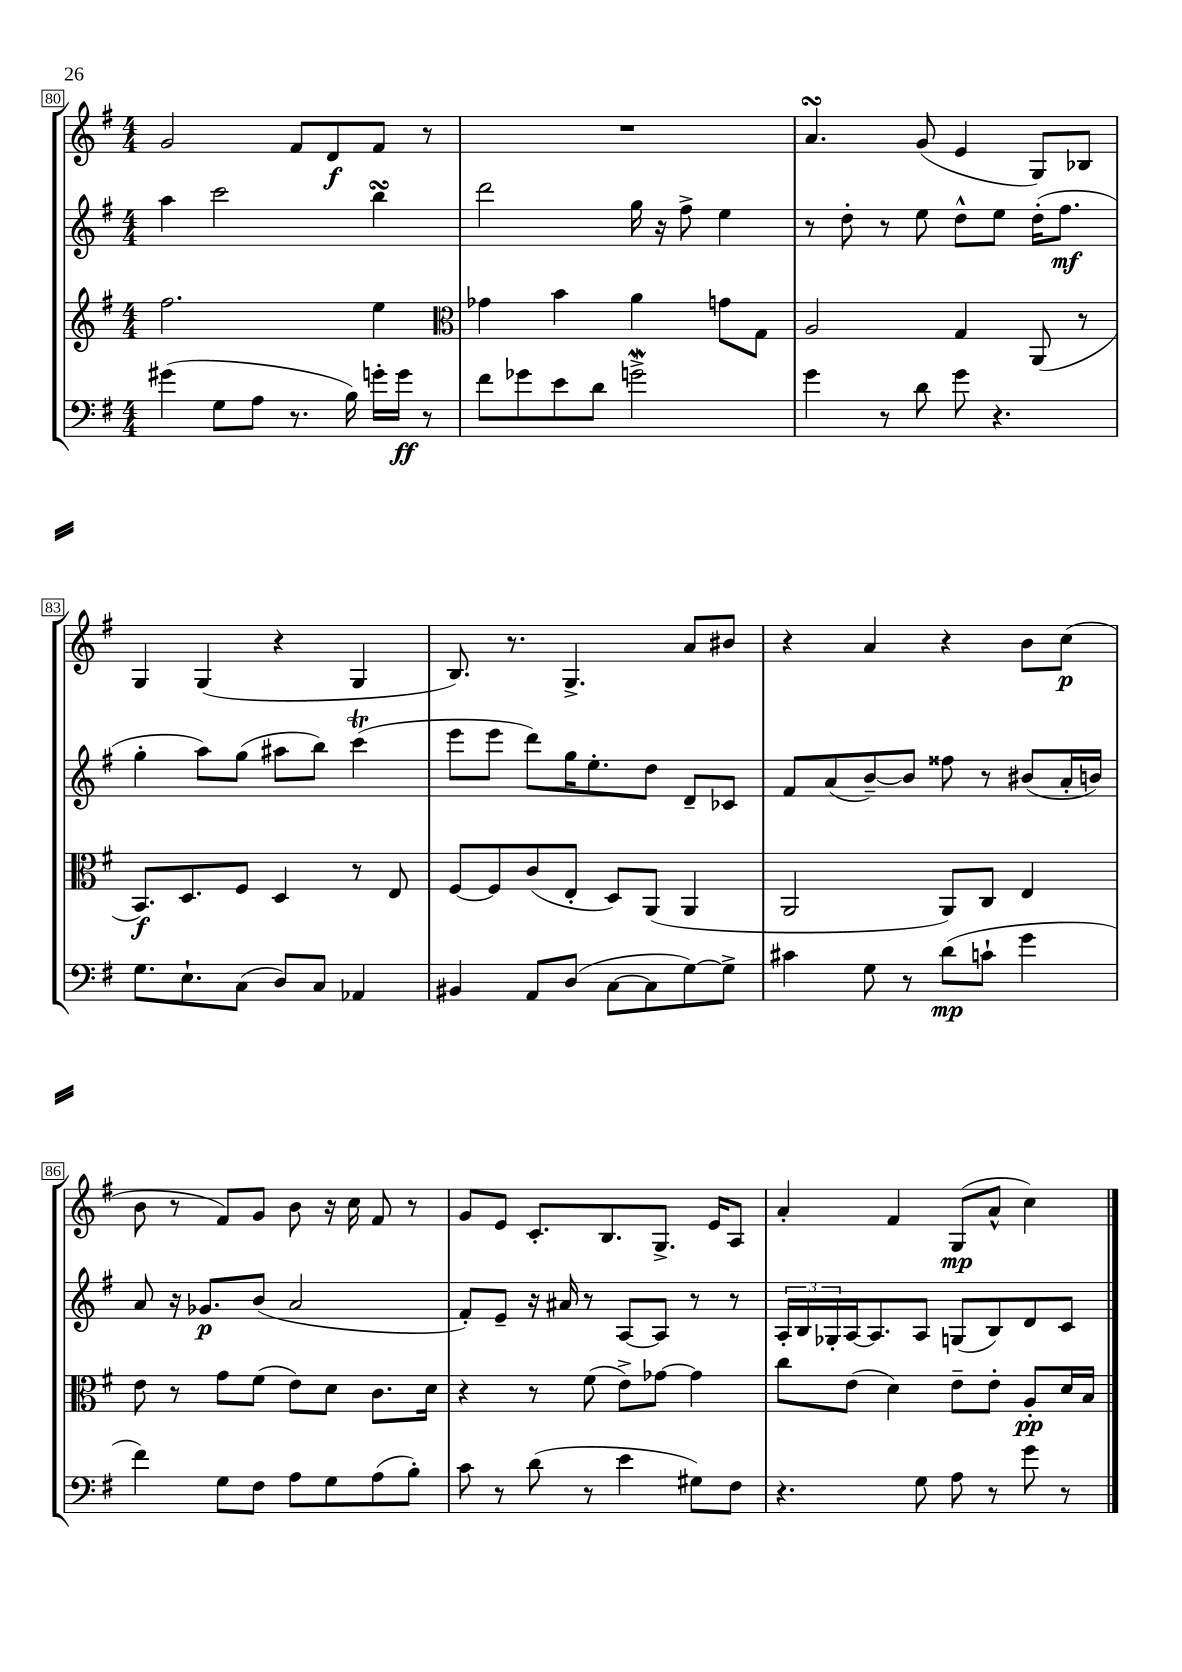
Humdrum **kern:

**kern	**dynam	**kern	**dynam	**kern	**dynam	**kern	**dynam
*part4	*part4	*part3	*part3	*part2	*part2	*part1	*part1
*staff4	*staff4	*staff3	*staff3	*staff2	*staff2	*staff1	*staff1
*clefF4	*	*clefG2	*	*clefG2	*	*clefG2	*
*k[f#]	*	*k[f#]	*	*k[f#]	*	*k[f#]	*
*M4/4	*	*M4/4	*	*M4/4	*	*M4/4	*
=80	=80	=80	=80	=80	=80	=80	=80
(4g#X\	.	2.ff#\	.	4aa\	.	2g/	.
8G\L	.	.	.	2ccc\	.	.	.
8A\J	.	.	.	.	.	.	.
8.r	.	.	.	.	.	8f#/L	.
.	.	.	.	.	.	8d/	f
16B\)	.	.	.	.	.	.	.
16gn'\LL	.	4ee\	.	4bbsSsS\	.	8f#/J	.
16g\JJ	ff	.	.	.	.	.	.
8r	.	.	.	.	.	8r	.
=81	=81	=81	=81	=81	=81	=81	=81
*	*	*clefC3	*	*	*	*	*
8f#\L	.	4g-X\	.	2ddd\	.	1r	.
8g-X\	.	.	.	.	.	.	.
8e\	.	4b\	.	.	.	.	.
8d\J	.	.	.	.	.	.	.
2gnw^\	.	4a\	.	16gg\	.	.	.
.	.	.	.	16r	.	.	.
.	.	.	.	8ff#^\	.	.	.
.	.	8gn\L	.	4ee\	.	.	.
.	.	8G\J	.	.	.	.	.
=82	=82	=82	=82	=82	=82	=82	=82
4g\	.	2A/	.	8r	.	4.asSSS/	.
.	.	.	.	8dd'\	.	.	.
8r	.	.	.	8r	.	.	.
8d\	.	.	.	8ee\	.	(8g/	.
8g\	.	4G/	.	8dd^^\L	.	4e/	.
4.r	.	.	.	8ee\J	.	.	.
.	.	(8AA/	.	(16dd'\KL	.	8G/L)	.
.	.	.	.	8.ff#\J	mf	.	.
.	.	8r	.	.	.	8B-X/J	.
!!LO:LB:g=z
=83	=83	=83	=83	=83	=83	=83	=83
8.G\L	.	8.BB/L)	f	4gg'\	.	4G/	.
8.E`\	.	8.D/	.	.	.	.	.
.	.	.	.	8aa\L)	.	(4G/	.
(8C\J	.	8F#/J	.	(8gg\J	.	.	.
8D/L)	.	4D/	.	8aa#X\L	.	4r	.
8C/J	.	.	.	8bb\J)	.	.	.
4AA-X/	.	8r	.	(4cccT\	.	4G/	.
.	.	8E/	.	.	.	.	.
=84	=84	=84	=84	=84	=84	=84	=84
4BB#X/	.	[8F#/L	.	8eee\L	.	8.B/)	.
.	.	8F#/]	.	8eee\J	.	.	.
.	.	.	.	.	.	8.r	.
8AA/L	.	(8c/	.	8ddd\L)	.	.	.
(8D/J	.	8E'/J	.	16gg\K	.	4.G^/	.
.	.	.	.	8.ee'\	.	.	.
[8C\L	.	8D/L)	.	.	.	.	.
8C\]	.	(8AA/J	.	8dd\J	.	.	.
[8G\)	.	4AA/	.	8d~/L	.	8a/L	.
8G^\J]	.	.	.	8c-X/J	.	8b#X/J	.
=85	=85	=85	=85	=85	=85	=85	=85
4c#X\	.	2AA/	.	8f#/L	.	4r	.
.	.	.	.	(8a/	.	.	.
8G\	.	.	.	[8b~/)	.	4a/	.
8r	.	.	.	8b/J]	.	.	.
(8d\L	mp	8AA/L)	.	8ff##X\	.	4r	.
8cn`\J	.	8C/J	.	8r	.	.	.
4g\	.	4E/	.	(8b#X/L	.	8b\L	.
.	.	.	.	16a'/L	.	(8cc\J	p
.	.	.	.	16bn/JJ)	.	.	.
!!LO:LB:g=z
=86	=86	=86	=86	=86	=86	=86	=86
4f#\)	.	8e\	.	8a/	.	8b\	.
.	.	8r	.	16r	.	8r	.
.	.	.	.	8.g-X/L	p	.	.
8G\L	.	8g\L	.	.	.	8f#/L)	.
8F#\J	.	(8f#\J	.	(8b/J	.	8g/J	.
8A\L	.	8e\L)	.	2a/	.	8b\	.
8G\	.	8d\J	.	.	.	16r	.
.	.	.	.	.	.	16cc\	.
(8A\	.	8.c\L	.	.	.	8f#/	.
8B'\J)	.	.	.	.	.	8r	.
.	.	16d\Jk	.	.	.	.	.
=87	=87	=87	=87	=87	=87	=87	=87
8c\	.	4r	.	8f#'/L)	.	8g/L	.
8r	.	.	.	8e~/J	.	8e/J	.
(8d\	.	8r	.	16r	.	8.c'/L	.
.	.	.	.	16a#X/	.	.	.
8r	.	(8f#\	.	8r	.	.	.
.	.	.	.	.	.	8.B/	.
4e\	.	8e^\L)	.	[8A/L	.	.	.
.	.	[8g-X\J	.	8A/J]	.	8.G^/J	.
8G#X\L)	.	4g-\]	.	8r	.	.	.
.	.	.	.	.	.	16e/KL	.
8F#\J	.	.	.	8r	.	8A/J	.
=88	=88	=88	=88	=88	=88	=88	=88
4.r	.	8cc\L	.	24A'/LL	.	4a'/	.
.	.	.	.	24B/	.	.	.
.	.	.	.	24G-X'/	.	.	.
.	.	(8e\J	.	[16A/J	.	.	.
.	.	.	.	8.A/]	.	.	.
.	.	4d\)	.	.	.	4f#/	.
8G\	.	.	.	8A/J	.	.	.
8A\	.	8e~\L	.	(8Gn/L	.	(8G/L	mp
8r	.	8e'\J	.	8B/)	.	8a^^/J	.
8g\	.	8A'/L	pp	8d/	.	4cc\)	.
8r	.	16d/L	.	8c/J	.	.	.
.	.	16B/JJ	.	.	.	.	.
==	==	==	==	==	==	==	==
*-	*-	*-	*-	*-	*-	*-	*-
